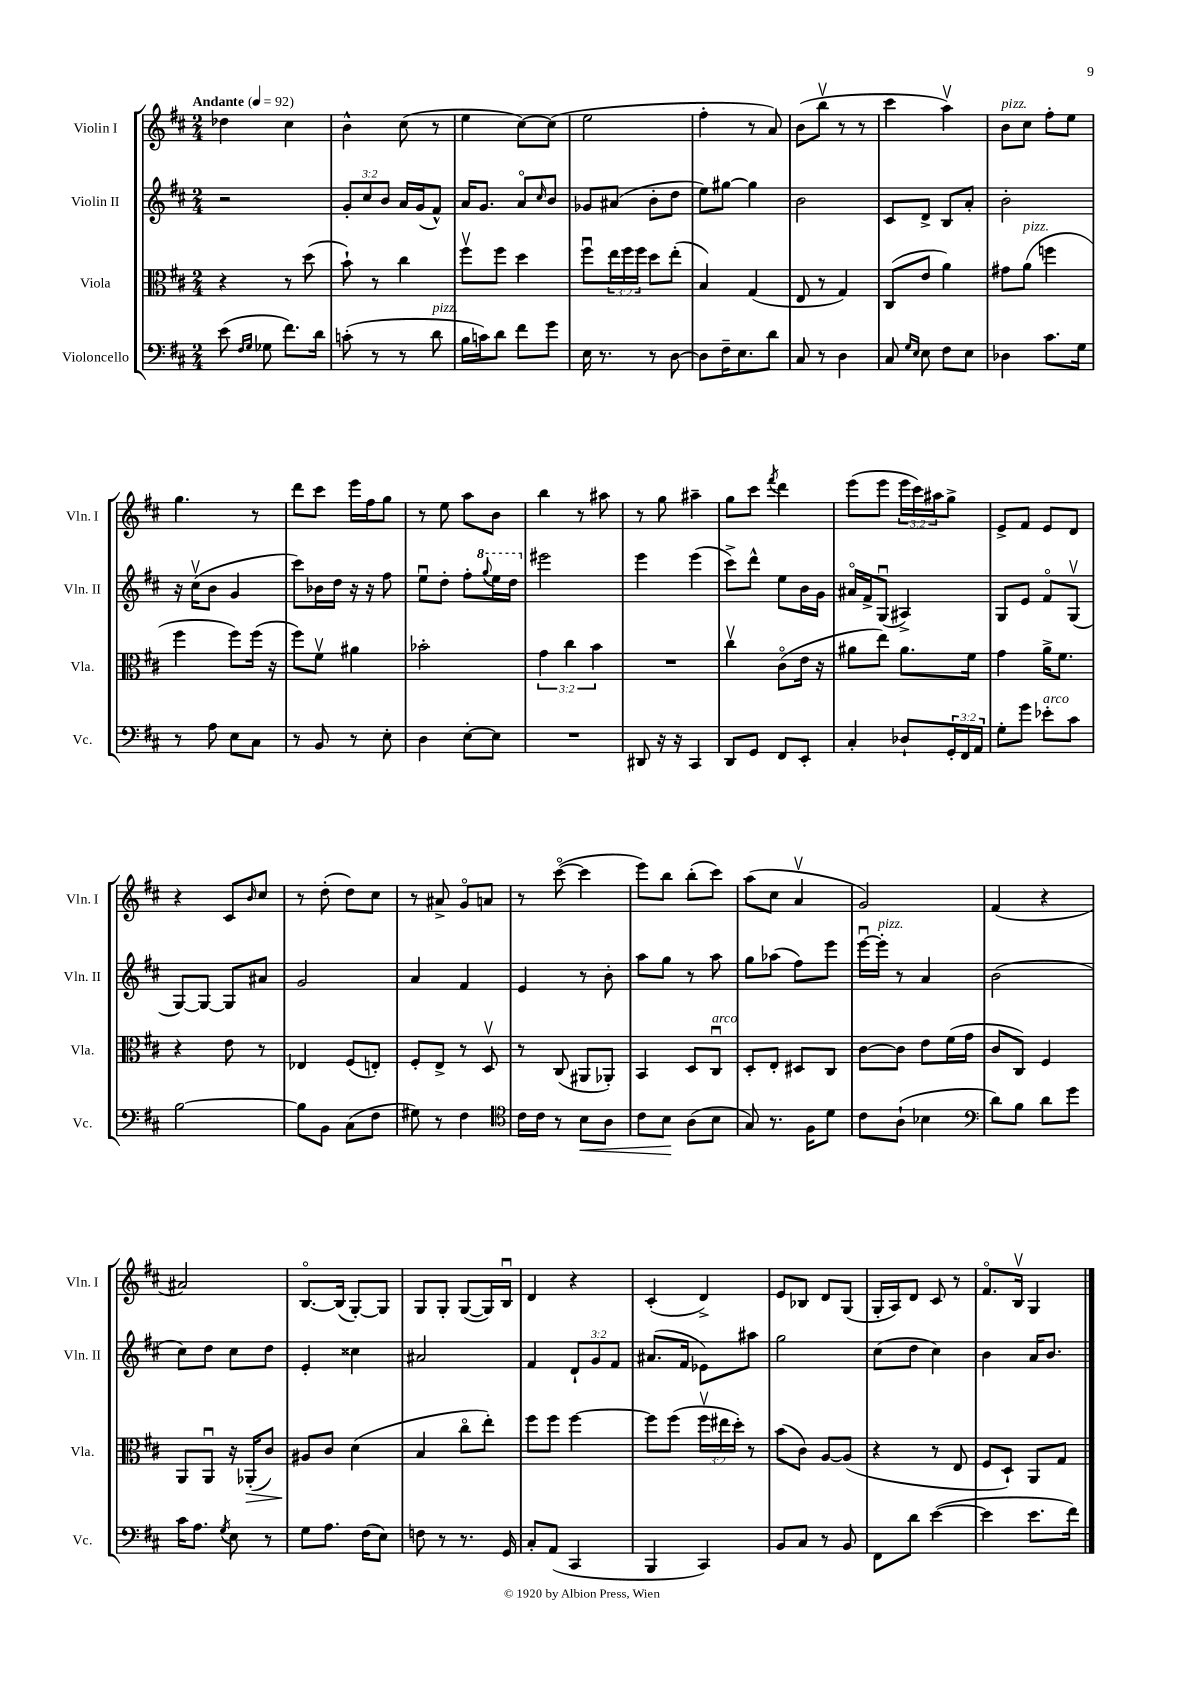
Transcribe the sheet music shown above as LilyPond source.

<<
\new StaffGroup <<
\new Staff = "s0" \with { instrumentName = "Violin I" shortInstrumentName = "Vln. I" } {
    \clef treble \key d \major \numericTimeSignature \time 2/4 \override Staff.TupletNumber.text = #tuplet-number::calc-fraction-text \tempo "Andante" 4 = 92
    des''4 cis''4 |
    b'4-^ cis''8( r8 |
    e''4 cis''8~) cis''8( |
    e''2 |
    fis''4-. r8 a'8) |
    b'8( b''8\upbow r8 r8 |
    cis'''4 a''4\upbow) |
    b'8^\markup { \italic "pizz." } cis''8 fis''8-. e''8 |
    g''4. r8 |
    d'''8 cis'''8 e'''16 fis''16 g''8 |
    r8 e''8 a''8 b'8 |
    b''4 r8 ais''8 |
    r8 g''8 ais''4-- |
    g''8 cis'''8 \acciaccatura { fis'''8 } d'''4 |
    e'''8( e'''8 \tuplet 3/2 { e'''16 cis'''16) ais''16 } g''8-> |
    e'8-> fis'8 e'8 d'8 |
    r4 cis'8 \grace { b'16 } cis''8 |
    r8 d''8-.( d''8) cis''8 |
    r8 ais'8-> g'8\flageolet a'8 |
    r8 cis'''8~\flageolet( cis'''4 |
    e'''8) b''8 b''8-.( cis'''8) |
    a''8( cis''8 a'4\upbow |
    g'2) |
    fis'4( r4 |
    ais'2) |
    b8.~\flageolet b16( g8~-.) g8 |
    g8 g8-. g8~( g16) b16\downbow |
    d'4 r4 |
    cis'4-.( d'4->) |
    e'8 bes8 d'8 g8( |
    g16-. a16) d'8 cis'8 r8 |
    fis'8.\flageolet b16\upbow g4 \bar "|." |
}
\new Staff = "s1" \with { instrumentName = "Violin II" shortInstrumentName = "Vln. II" } {
    \clef treble \key d \major \numericTimeSignature \time 2/4 \override Staff.TupletNumber.text = #tuplet-number::calc-fraction-text
    r2 |
    \tuplet 3/2 { g'8-. cis''8 b'8 } a'16 g'16( fis'8-^) |
    a'16 g'8. a'8\flageolet \grace { cis''16 } b'8 |
    ges'8 ais'8( b'8-. d''8 |
    e''8) gis''8~ gis''4 |
    b'2 |
    cis'8 d'8-> b8 a'8-. |
    b'2-. |
    r16 cis''16\upbow( b'8 g'4 |
    cis'''8) bes'16 d''16 r16 r16 fis''8 |
    e''8\downbow d''8-. fis''8-. \ottava #1 \appoggiatura { g'''8 } e'''16 d'''16 \ottava #0 |
    eis'''2 |
    e'''4 e'''4( |
    cis'''8->) d'''8-^ e''8 b'16 g'16 |
    ais'16\flageolet fis'16-> g8\downbow( ais4->) |
    g8 e'8 fis'8\flageolet g8\upbow( |
    g8~) g8~ g8 ais'8 |
    g'2 |
    a'4 fis'4 |
    e'4 r8 b'8-. |
    a''8 g''8 r8 a''8 |
    g''8 aes''8( fis''8) e'''8 |
    e'''16~\downbow e'''16-.^\markup { \italic "pizz." } r8 a'4 |
    b'2( |
    cis''8) d''8 cis''8 d''8 |
    e'4-. cisis''4 |
    ais'2 |
    fis'4 \tuplet 3/2 { d'8-! g'8 fis'8 } |
    ais'8.( fis'16 ees'8) ais''8 |
    g''2 |
    cis''8( d''8 cis''4) |
    b'4 a'16 b'8. \bar "|." |
}
\new Staff = "s2" \with { instrumentName = "Viola" shortInstrumentName = "Vla." } {
    \clef alto \key d \major \numericTimeSignature \time 2/4 \override Staff.TupletNumber.text = #tuplet-number::calc-fraction-text
    r4 r8 d''8( |
    b'8-!) r8 cis''4 |
    fis''8\upbow fis''8 d''4 |
    fis''8\downbow \tuplet 3/2 { e''16 fis''16 fis''16 } d''8 e''8-.( |
    b4) g4( |
    e8 r8 g4) |
    cis8( e'8 a'4) |
    gis'8 a'8^\markup { \italic "pizz." }( f''4 |
    fis''4 fis''8) fis''16( r16 |
    fis''8) fis'8\upbow ais'4 |
    bes'2-. |
    \tuplet 3/2 { g'4 cis''4 b'4 } |
    R2 |
    cis''4\upbow cis'8\flageolet( e'16 r16 |
    ais'8 e''8) ais'8. fis'16 |
    g'4 a'16-> fis'8. |
    r4 e'8 r8 |
    ees4 fis8( e8-.) |
    fis8-. e8-> r8 d8\upbow |
    r8 cis8( ais,8 aes,8-.) |
    b,4 d8 cis8\downbow^\markup { \italic "arco" } |
    d8-. e8-. dis8 cis8 |
    cis'8~ cis'8 e'8 fis'16( g'16 |
    cis'8 cis8) fis4 |
    a,8 a,8\downbow r16 aes,16-.\>( cis'8) |
    ais8\! cis'8 d'4( |
    b4 cis''8\flageolet e''8-.) |
    fis''8 fis''8 fis''4~ |
    fis''8 fis''8( \tuplet 3/2 { fis''16\upbow eis''16 d''16-.) } r8 |
    b'8( cis'8) a8~ a8( |
    r4 r8 e8 |
    fis8 d8-!) a,8 g8 \bar "|." |
}
\new Staff = "s3" \with { instrumentName = "Violoncello" shortInstrumentName = "Vc." } {
    \clef bass \key d \major \numericTimeSignature \time 2/4 \override Staff.TupletNumber.text = #tuplet-number::calc-fraction-text
    e'8( \grace { fis16 g16 } ges8 fis'8.) d'16 |
    c'8-.( r8 r8 d'8^\markup { \italic "pizz." } |
    b16 c'16) d'8 fis'8 g'8 |
    e16 r8. r8 d8~ |
    d8 fis16-- e8. d'8 |
    cis8 r8 d4 |
    cis8 \grace { g16 e16 } e8 fis8 e8 |
    des4 cis'8. g16 |
    r8 a8 e8 cis8 |
    r8 b,8 r8 e8-. |
    d4 e8~-. e8 |
    R2 |
    dis,8 r16 r16 cis,4 |
    d,8 g,8 fis,8 e,8-. |
    cis4-. des8-! \tuplet 3/2 { g,16-. fis,16 a,16 } |
    g8-. g'8 ees'8-.^\markup { \italic "arco" } cis'8 |
    b2~ |
    b8 b,8 cis8( fis8 |
    gis8) r8 fis4 |
    \clef tenor cis'16 cis'16 r8 b8\< a8 |
    cis'8 b8\! a8( b8 |
    g8) r8. fis16 d'8 |
    cis'8 a8-!( bes4 |
    \clef bass d'8) b8 d'8 g'8 |
    cis'16 a8. \acciaccatura { g8 } e8 r8 |
    g8 a8. fis16( e8) |
    f8 r8 r8. g,16 |
    cis8-. a,8( cis,4 |
    b,,4 cis,4) |
    b,8 cis8 r8 b,8 |
    fis,8 d'8 e'4~( |
    e'4 e'8. fis'16) \bar "|." |
}
>>
>>
\layout { \context { \Score \remove "Bar_number_engraver" } }
